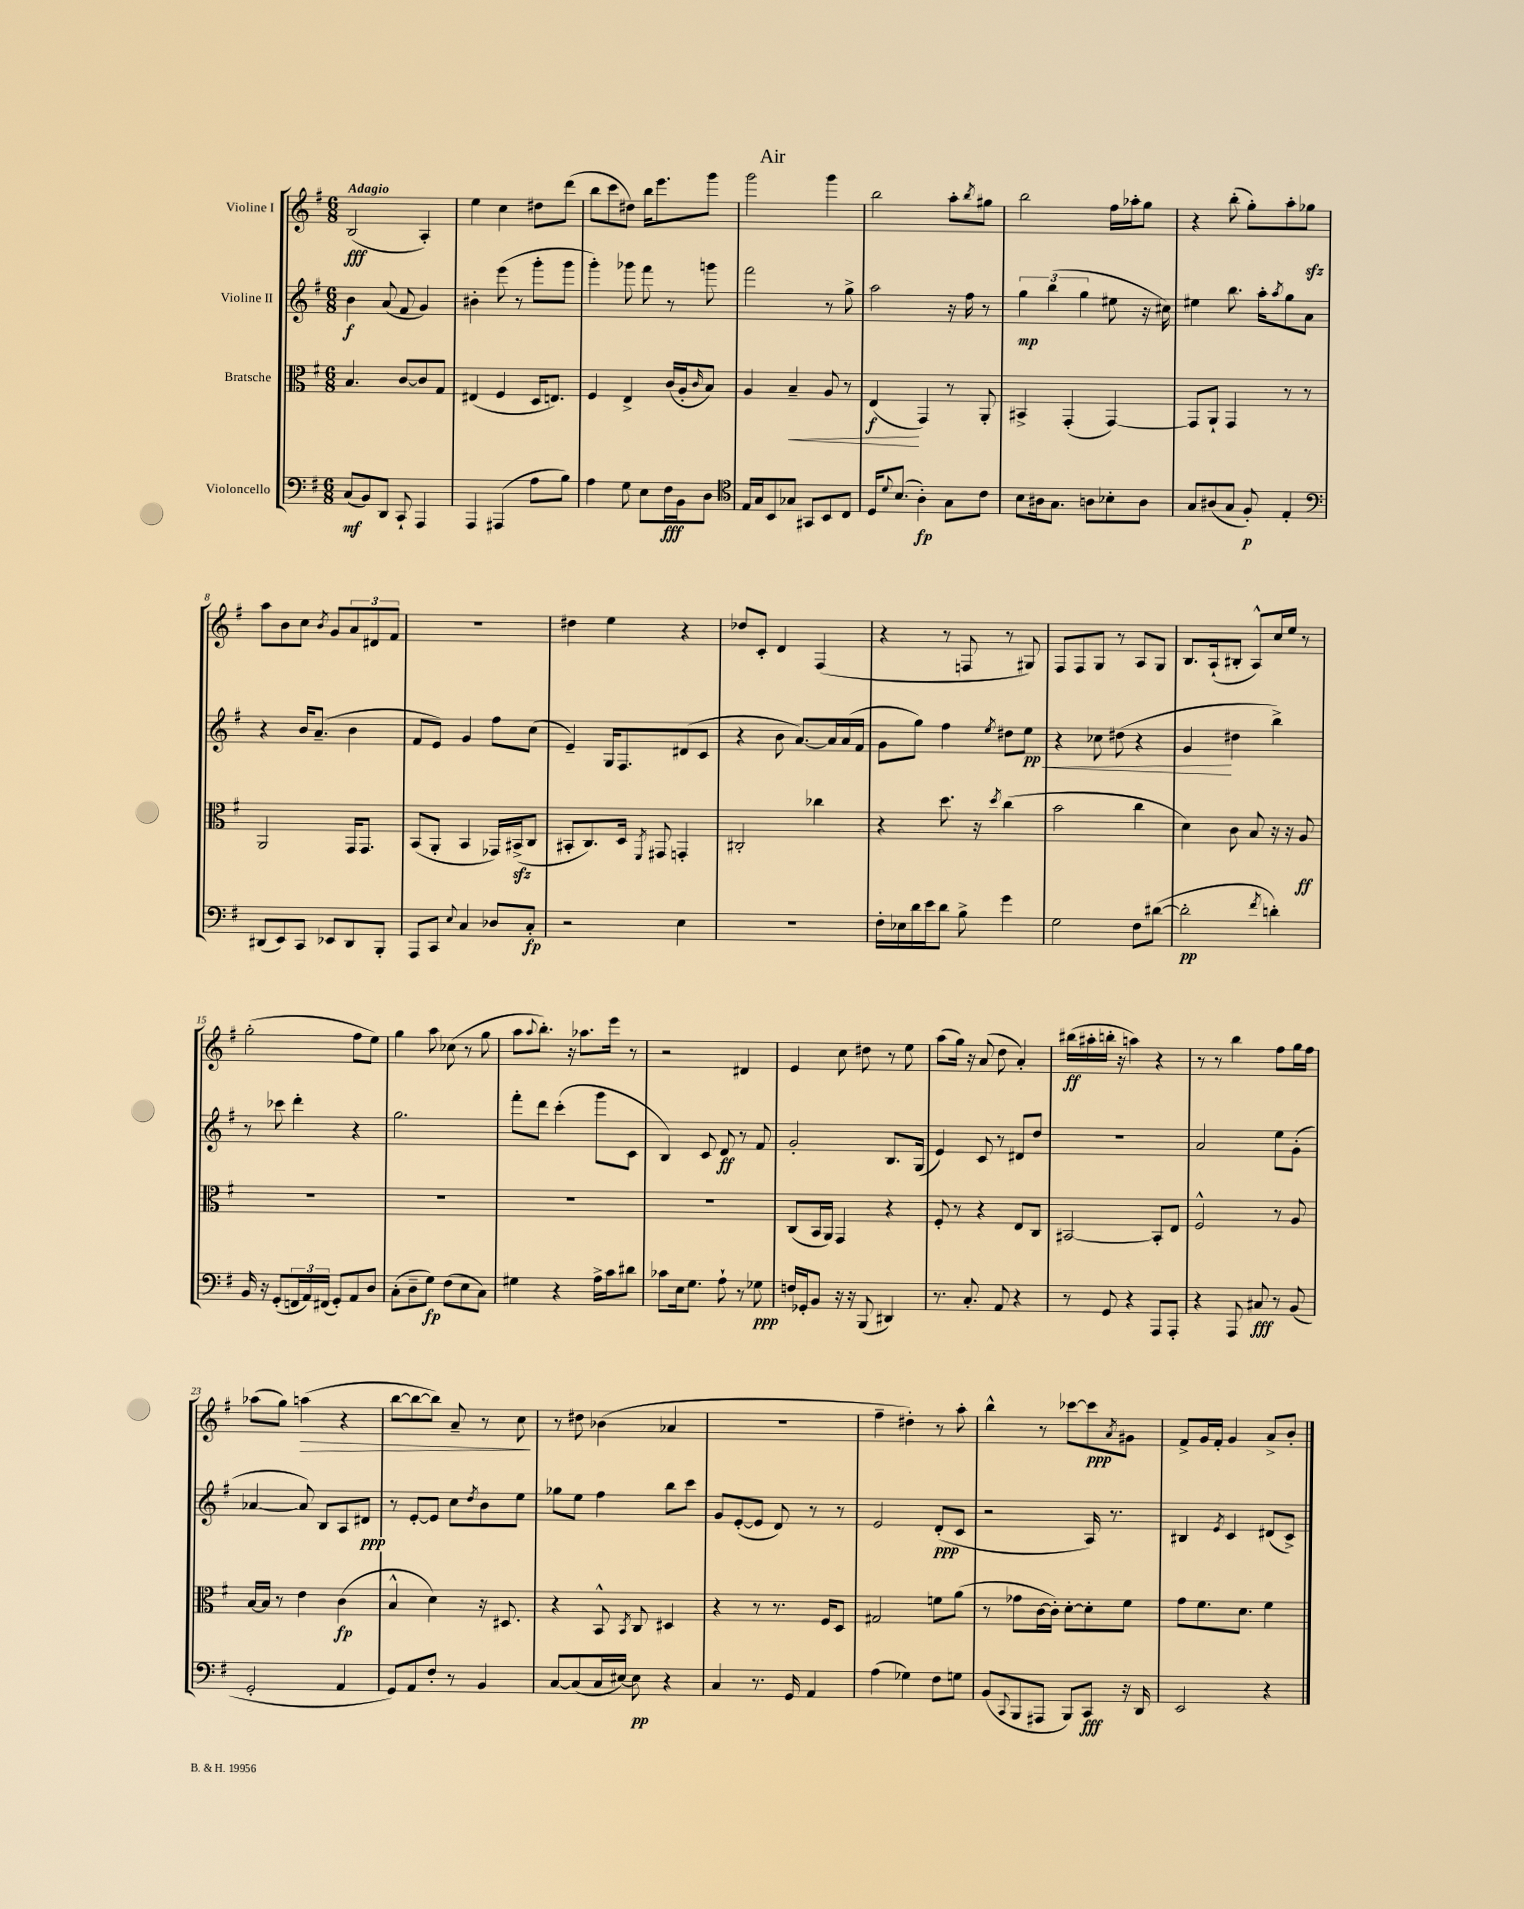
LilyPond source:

\header { title = "Air" }
<<
\new StaffGroup <<
\new Staff = "s0" \with { instrumentName = "Violine I" } {
    \clef treble \key g \major \numericTimeSignature \time 6/8 \tempo "Adagio"
    b2\fff( a4-.) |
    e''4 c''4 dis''8 d'''8( |
    b''8 c'''8 dis''8) b''16 e'''8. g'''8 |
    g'''2 g'''4 |
    b''2 a''8-. \acciaccatura { b''8 } gis''8 |
    b''2 fis''16 aes''16-. g''8 |
    r4 b''8-.( g''8-.) a''8-. ges''8\sfz |
    a''8 b'8 c''8 \acciaccatura { b'8 } g'8 \tuplet 3/2 { a'8 dis'8 fis'8 } |
    R2. |
    dis''4 e''4 r4 |
    des''8 c'8-. d'4 fis4( |
    r4 r8 f8 r8 gis8) |
    fis8 fis8 g8 r8 a8 g8 |
    b8. a16-!( bis8-. a8-^) c''16 e''16 r8 |
    g''2-.( fis''8 e''8) |
    g''4 a''8 ces''8( r8 g''8 |
    a''8 \appoggiatura { a''8 } b''8.-.) r16 aes''8. e'''16 r8 |
    r2 dis'4 |
    e'4 c''8 dis''8 r8 e''8 |
    a''8( g''16) r16 a'8( d''8 a'4-.) |
    bis''16\ff( ais''16-. b''16-. r16 a''4) r4 |
    r8 r8 b''4 fis''8 g''16 fis''16 |
    aes''8( g''8) a''4\>( r4 |
    b''8~ b''8~ b''8) a'8-- r8 c''8\! |
    r8 dis''8 bes'4( aes'4 |
    R2. |
    fis''4-- dis''4-.) r8 a''8-. |
    b''4-^ r8 ces'''8~ ces'''8\ppp \acciaccatura { a'8 } gis'8 |
    fis'8-> g'16 fis'16-. g'4 a'8-> b'8-. \bar "|." |
}
\new Staff = "s1" \with { instrumentName = "Violine II" } {
    \clef treble \key g \major \numericTimeSignature \time 6/8
    b'4\f a'8( fis'8 g'4) |
    bis'4-. e'''8( r8 g'''8-. g'''8 |
    g'''4-.) ges'''8 fis'''8 r8 g'''8 |
    fis'''2 r8 g''8-> |
    a''2 r16 fis''16 r8 |
    \tuplet 3/2 { g''4\mp b''4( g''4 } eis''8 r16 cis''16) |
    eis''4 b''8. a''16-. \acciaccatura { a''8 } g''8 a'8 |
    r4 b'16 a'8.--( b'4 |
    fis'8 e'8) g'4 fis''8 c''8( |
    e'4--) g16 fis8. dis'8( c'8 |
    r4 b'8 a'8.~) a'16 a'16( fis'16 |
    g'8 g''8) fis''4 \acciaccatura { e''8 } dis''8 e''8\pp\< |
    r4 ces''8 dis''8( r4 |
    g'4\! dis''4 b''4->) |
    r8 ces'''8 d'''4-. r4 |
    g''2. |
    fis'''8-. d'''8 c'''4-.( g'''8 c'8 |
    b4) c'8 d'8\ff r8 fis'8 |
    g'2-. b8. g16( |
    e'4) c'8 r8 dis'8 d''8 |
    R2. |
    a'2 e''8 g'8-.( |
    aes'4~ aes'8) b8 a8 dis'8\ppp |
    r8 e'8~-. e'8 c''8 \acciaccatura { d''8 } b'8 e''8 |
    ges''8 e''8 fis''4 b''8 c'''8 |
    g'8 e'8~-.( e'8 d'8) r8 r8 |
    e'2 d'8-.\ppp( c'8 |
    r2 a16) r8. |
    bis4 \acciaccatura { e'8 } c'4 dis'8( c'8->) \bar "|." |
}
\new Staff = "s2" \with { instrumentName = "Bratsche" } {
    \clef alto \key g \major \numericTimeSignature \time 6/8
    b4. c'8~ c'8 g8 |
    eis4( fis4 d16 e8.) |
    fis4 e4-> c'16( a16-. \grace { c'16 } b8) |
    a4 b4--\< a8 r8 |
    e4\f\!( g,4) r8 a,8-. |
    bis,4-> g,4-.( g,4~) |
    g,8 a,8-! g,4 r8 r8 |
    a,2 g,16 g,8. |
    b,8( a,8-. b,4 ges,16) bis,16->\sfz( c8 |
    bis,8-. c8.) d16 \acciaccatura { fis,8 } gis,8 g,4-. |
    cis2-. ces''4 |
    r4 d''8. r16 \acciaccatura { d''8 } c''4( |
    b'2 c''4 |
    d'4) c'8 b8 r16 r16 a8\ff |
    R2. |
    R2. |
    R2. |
    R2. |
    c8( b,16 a,16) g,4 r4 |
    fis8-. r8 r4 e8 c8 |
    bis,2~ bis,8-. e8 |
    fis2-^ r8 a8 |
    b16~ b16 r8 e'4 c'4\fp( |
    b4-^ d'4) r16 dis8. |
    r4 b,8-^ \acciaccatura { b,8 } c8 dis4 |
    r4 r8 r8. fis16 d8 |
    gis2 f'8 a'8( |
    r8 ges'8 c'16~ c'16-.) d'8~-. d'8-. fis'8 |
    g'8 fis'8. d'8. fis'4 \bar "|." |
}
\new Staff = "s3" \with { instrumentName = "Violoncello" } {
    \clef bass \key g \major \numericTimeSignature \time 6/8
    c8\mf( b,8) d,8 c,8-! a,,4 |
    a,,4 ais,,4( a8 b8) |
    a4 g8 e8 fis16\fff b,16 d8 |
    \clef tenor e16 g16 b,8 ges8 gis,8 b,8 c8 |
    d16 \appoggiatura { d'8 } b8.( a4-.\fp) g8 c'8 |
    b8 ais16 g8. a8 bes8-. a8 |
    g8 ais8( g8 fis8-.\p) e4-. |
    \clef bass dis,8( e,8) c,8 ees,8 dis,8 b,,8-. |
    a,,8 c,8 \appoggiatura { e8 } c4 des8 c8-.\fp |
    r2 e4 |
    R2. |
    fis16-. ees16 d'16 e'16 d'8 b8-> g'4 |
    g2 fis8 dis'8~( |
    dis'2-.\pp \acciaccatura { fis'8 } d'4-.) |
    b,16 r16 g,8-.( \tuplet 3/2 { f,16 a,16) fis,16( } g,8-.) a,8 d8 |
    c8-.( d8-- g8\fp) fis8( e8 c8) |
    gis4 r4 a16-> c'16 dis'8 |
    ces'8 e16 g8. a8-! r8 ges8\ppp |
    f16 ges,16-. b,8 r16 r16 b,,8( dis,4) |
    r8. c8.-. a,8 r4 |
    r8 g,8 r4 a,,8 a,,8-. |
    r4 a,,8 cis8\fff r8 b,8( |
    g,2-. a,4 |
    g,8) a,8 fis8-. r8 b,4 |
    c8~ c8( c16 eis16~) eis8\pp r4 |
    c4 r8. g,16 a,4 |
    a4( ges4) fis8 g8 |
    b,8( \appoggiatura { c,8 } b,,8 ais,,8 b,,8) c,8\fff r16 d,16 |
    e,2 r4 \bar "|." |
}
>>
>>
